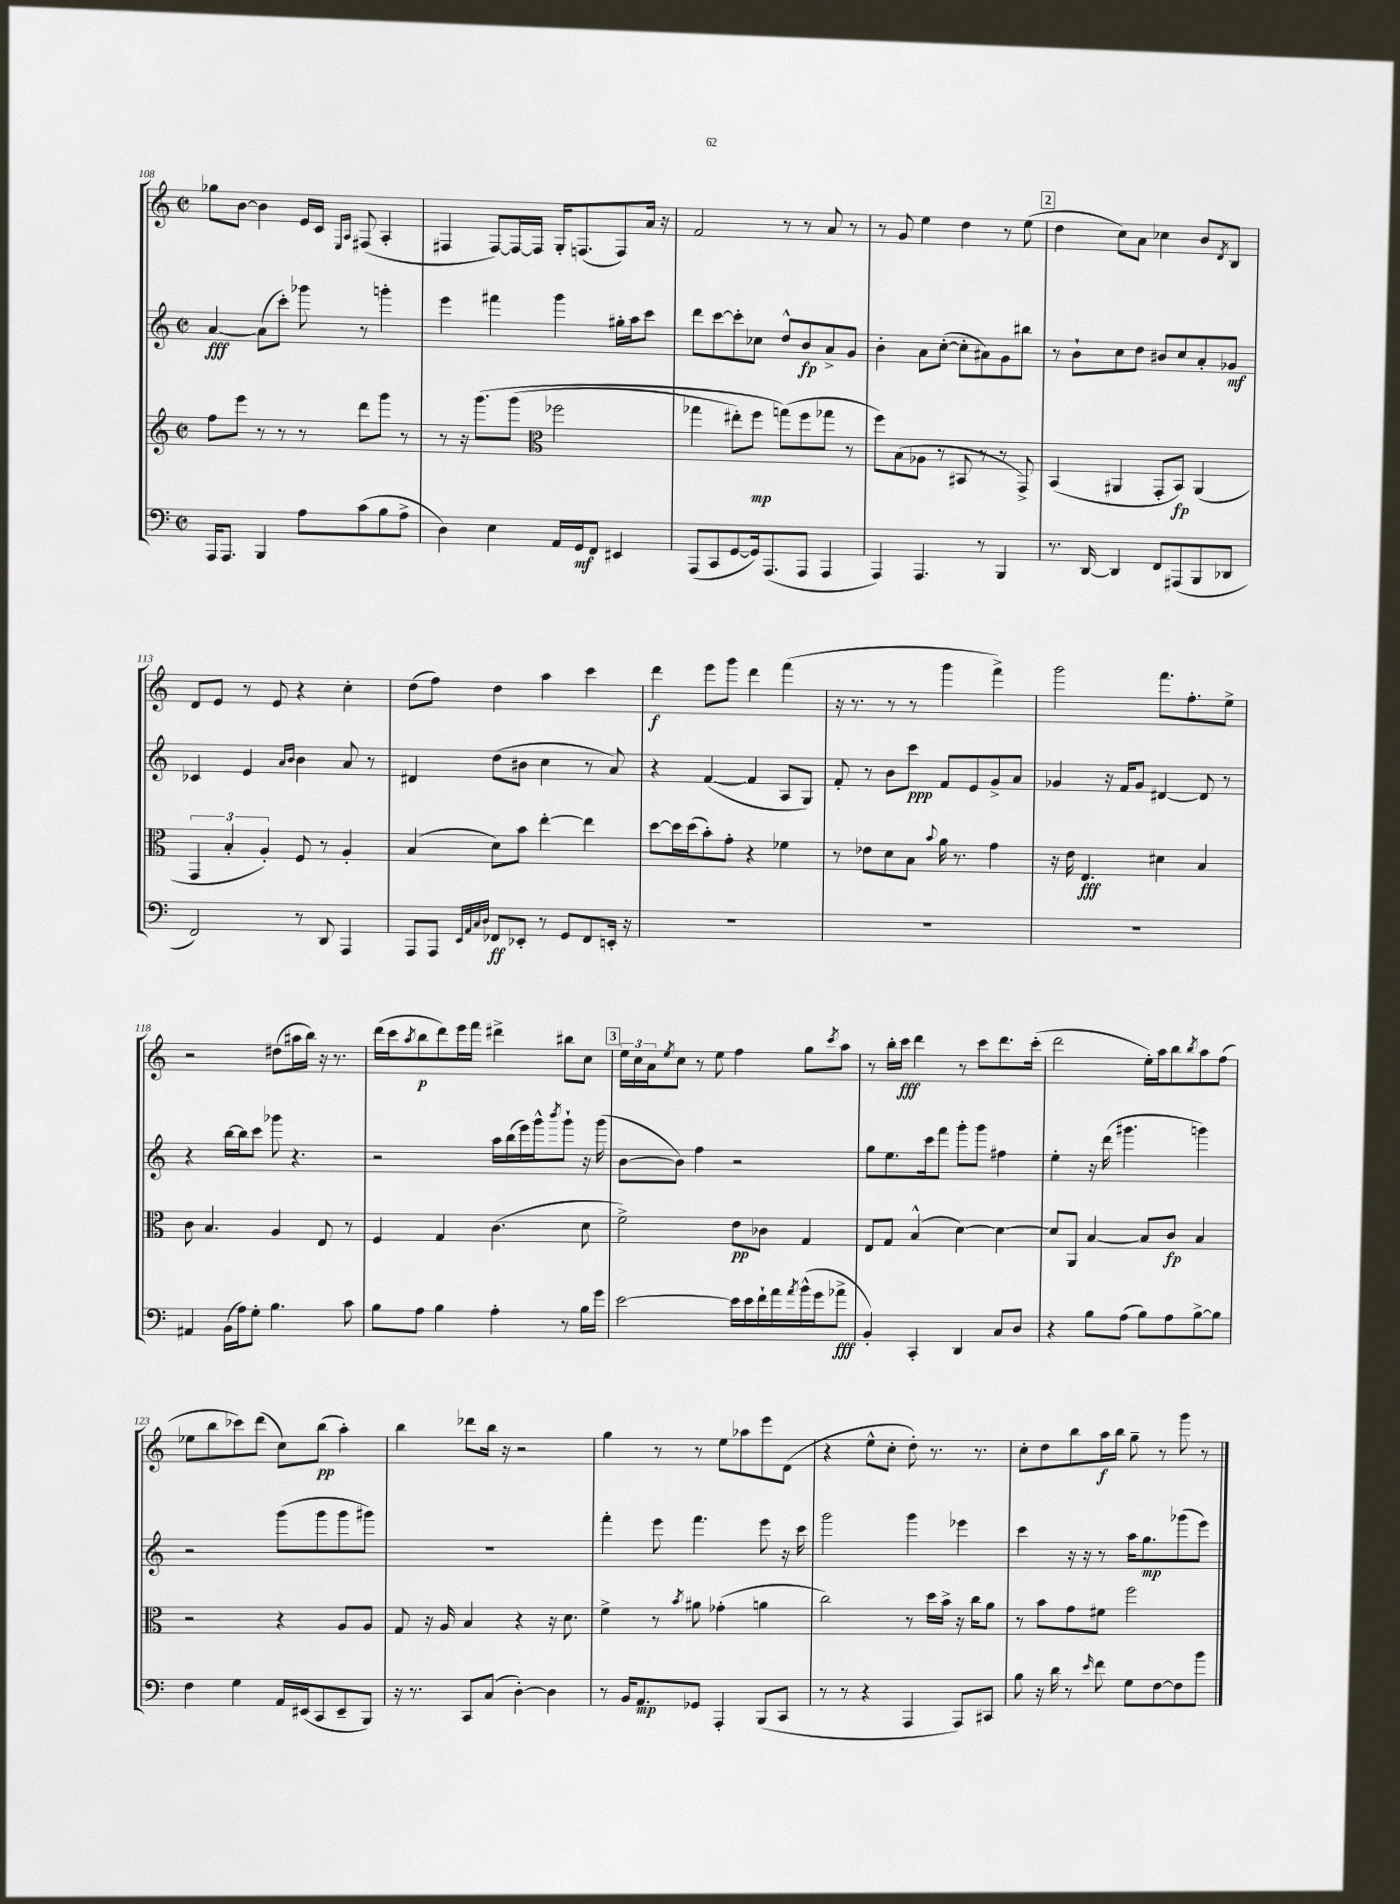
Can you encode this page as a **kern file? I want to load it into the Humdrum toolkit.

**kern	**kern	**kern	**kern
*staff4	*staff3	*staff2	*staff1
*clefF4	*clefG2	*clefG2	*clefG2
*k[]	*k[]	*k[]	*k[]
*M2/2	*M2/2	*M2/2	*M2/2
*met(c|)	*met(c|)	*met(c|)	*met(c|)
16AAA	8ff	[4a	8gg-
8.AAA	.	.	.
.	8eee	.	[8b
4BBB	8r	(8a]	4b]
.	8r	8ccc')	.
8A	8r	8ggg-	16e
.	.	.	16c
.	.	.	16qqE
.	.	.	16qqA
(8c	8ddd	8r	(8F#
8B	8ggg	4ggg'	4A'
8A^	8r	.	.
=	=	=	=
4D)	8r	4eee	4F#
.	16r	.	.
.	&(8.ggg	.	.
4E	.	4fff#	[8F#)
.	(8ggg	.	16F#_
.	.	.	16F#]
*	*clefC3	*	*
16AA	2ff-	4ggg	16G'
16GG	.	.	(8.F
8FF	.	.	.
4EE#	.	16gg#'	8F)
.	.	16aa	.
.	.	8ccc	16a
.	.	.	16r
=	=	=	=
(8AAA	4gg-	8ddd	2f
8CC	.	[8ccc	.
[8GG	8ee#')	8ccc']	.
16GG])	8ff	8cc-	.
(8.AAA	.	.	.
.	(8gg&)	8dd^^	8r
8AAA	8ff	8b	8r
4AAA	8gg-	8a^	8a
.	8r	8g	8r
=	=	=	=
4AAA)	8ff)	4b'	8r
.	(8B	.	8g
4.AAA	8A-	8a	4ee
.	8r	([8cc'	.
.	8BB#	8cc']	4dd
8r	8r	8a#)	.
4BBB	8r	8g	8r
.	8GG^)	8bb#	(8ee
=	=	=	=
8.r	(4BB	8r	4dd
.	.	8b`	.
[16DD	.	.	.
4DD]	4AA#	8cc	8cc)
.	.	8dd	8a
8FF	8GG'	8b#	4cc-
(8AAA#	8BB)	8cc	.
8BBB	(4AA#	8a'	8b
.	.	.	8qd
8DD-	.	8g-	8B
=	=	=	=
2FF)	6GG	4c-	8d
.	.	.	8e
.	6B'	.	.
.	.	4e	8r
.	6A')	.	.
.	.	.	8e
.	.	16qqa	.
.	.	16qqb	.
8r	8F	4b	4r
8DD	8r	.	.
4AAA	4A'	8a	4cc'
.	.	8r	.
=	=	=	=
8AAA	(4B	4d#	(8dd
8AAA	.	.	8ff)
32qqEE	.	.	.
32qqAA	.	.	.
32qqC	.	.	.
32qqD	.	.	.
8FF-	8d)	(8dd	4dd
8EE-'	8b	8b#	.
8r	[4ee'	4cc	4aa
8GG	.	.	.
8FF-	4ee]	8r	4ccc
16EE'	.	8a)	.
16r	.	.	.
=	=	=	=
1r	[8dd	4r	4ddd
.	16dd]	.	.
.	(16dd	.	.
.	8b')	([4f	8eee
.	8g'	.	8ggg
.	4r	4f]	4ddd
.	4f-	8A	(4fff
.	.	8G)	.
=	=	=	=
1r	8r	8f'	16r
.	.	.	8.r
.	8e-	8r	.
.	8d	8b	8r
.	8B	8ccc	8r
.	8qqb	.	.
.	16a	8f	4ggg
.	8.r	.	.
.	.	8e	.
.	4g	8g^	4fff^)
.	.	8a	.
=	=	=	=
1r	16r	4g-	2ggg
.	16e	.	.
.	4.E	.	.
.	.	16r	.
.	.	16f	.
.	.	8g-	.
.	4d#	[4d#	8.fff
.	.	.	8.ff'
.	4B	8d#]	.
.	.	8r	8ee^
=	=	=	=
4AA#	8c	4r	2r
.	4.B	.	.
(16BB	.	[16bb	.
16A)	.	16bb]	.
8G'	.	8ccc	.
4.B	4A	8ggg-	(8dd#
.	.	4.r	16aa#
.	.	.	16bb)
.	8E	.	16r
.	.	.	8.r
8c	8r	.	.
=	=	=	=
8B	4F	2r	(16ddd
.	.	.	16ccc
.	.	.	8qaa
8A	.	.	8bb
4B	4G	.	8ddd)
.	.	.	16eee
.	.	.	16fff
4A'	(4.c	16aa	4ddd#^
.	.	(16bb	.
.	.	16eee)	.
.	.	16ggg^^	.
.	.	8qbbb	.
8r	.	8ggg`	8bb#
16B	8d	16r	8cc
16g	.	(16ggg	.
=	=	=	=
[2e	2f^)	[8b	24ee
.	.	.	24cc
.	.	.	24a
.	.	.	8qee
.	.	8b])	8cc
.	.	4ff	8r
.	.	.	8ee
16e]	8e	2r	4ff
16e	.	.	.
16f`	8c-	.	.
16a	.	.	.
8qa	.	.	.
(16b^^	4G	.	8gg
16g	.	.	.
.	.	.	8qccc
8a-^	.	.	8aa
=	=	=	=
4BB')	8E	8gg	8r
.	8G	8.ee	16bb'
.	.	.	16ccc
4CC'	(4B^^	.	4ddd
.	.	16ccc	.
.	.	8fff	.
4DD	[4d)	8ggg'	8r
.	.	8ggg	8ccc
8C	4d_	4ff#	8.ddd
8D	.	.	.
.	.	.	(16ccc'
=	=	=	=
4r	8d]	4ee'	2ddd
.	8AA	.	.
8B	[4B	16r	.
.	.	(16ddd	.
(8A	.	4.ggg#	.
8B)	8B]	.	16ee')
.	.	.	16aa
8A	8c	.	8bb
.	.	.	8qbb
[8B^	4B	4ggg)	8aa
8B]	.	.	(8ff
=	=	=	=
4F	2r	2r	8ee-
.	.	.	8bb
4G	.	.	8ccc-)
.	.	.	(8ddd
16AA	4r	(8ggg	8cc)
(16EE#	.	.	.
8CC	.	8ggg	(8bb
8EE#~	8A	8ggg	4aa')
8BBB)	8A	8ggg#)	.
=	=	=	=
16r	8G	1r	4bb
8.r	.	.	.
.	16r	.	.
.	16A	.	.
8CC	4B	.	8ddd-
(8C	.	.	16bb
.	.	.	16r
[4D')	4r	.	2r
4D]	16r	.	.
.	8.d	.	.
=	=	=	=
8r	4f^	4fff'	4gg
16BB	.	.	.
8.AA	.	.	.
.	8r	8eee	8r
.	8qb	.	.
8GG-	8a#	4.fff	8r
4AAA'	(4g-'	.	8ee
.	.	.	8aa-
(8BBB	4a	8eee	8eee
8CC	.	16r	(8d
.	.	16ccc	.
=	=	=	=
8r	2cc)	2ggg	4r
8r	.	.	.
4r	.	.	8ee^^
.	.	.	8cc'
4AAA	8r	4ggg	8dd')
.	16dd	.	8.r
.	16b^	.	.
8AAA)	16r	4eee-	.
.	16cc	.	8.r
8CC#	8a	.	.
=	=	=	=
8B	8r	4ccc	8cc'
16r	8b	.	8dd
16d	.	.	.
8r	8g	16r	8bb
.	.	16r	.
16qqe	.	.	.
8f	8f#	8r	16aa
.	.	.	16bb
8G	2ff	16aa	8gg~
.	.	8.gg	.
[8F	.	.	8r
8F]	.	(8ggg-	8ggg
8b	.	8eee)	8r
==	==	==	==
*-	*-	*-	*-
